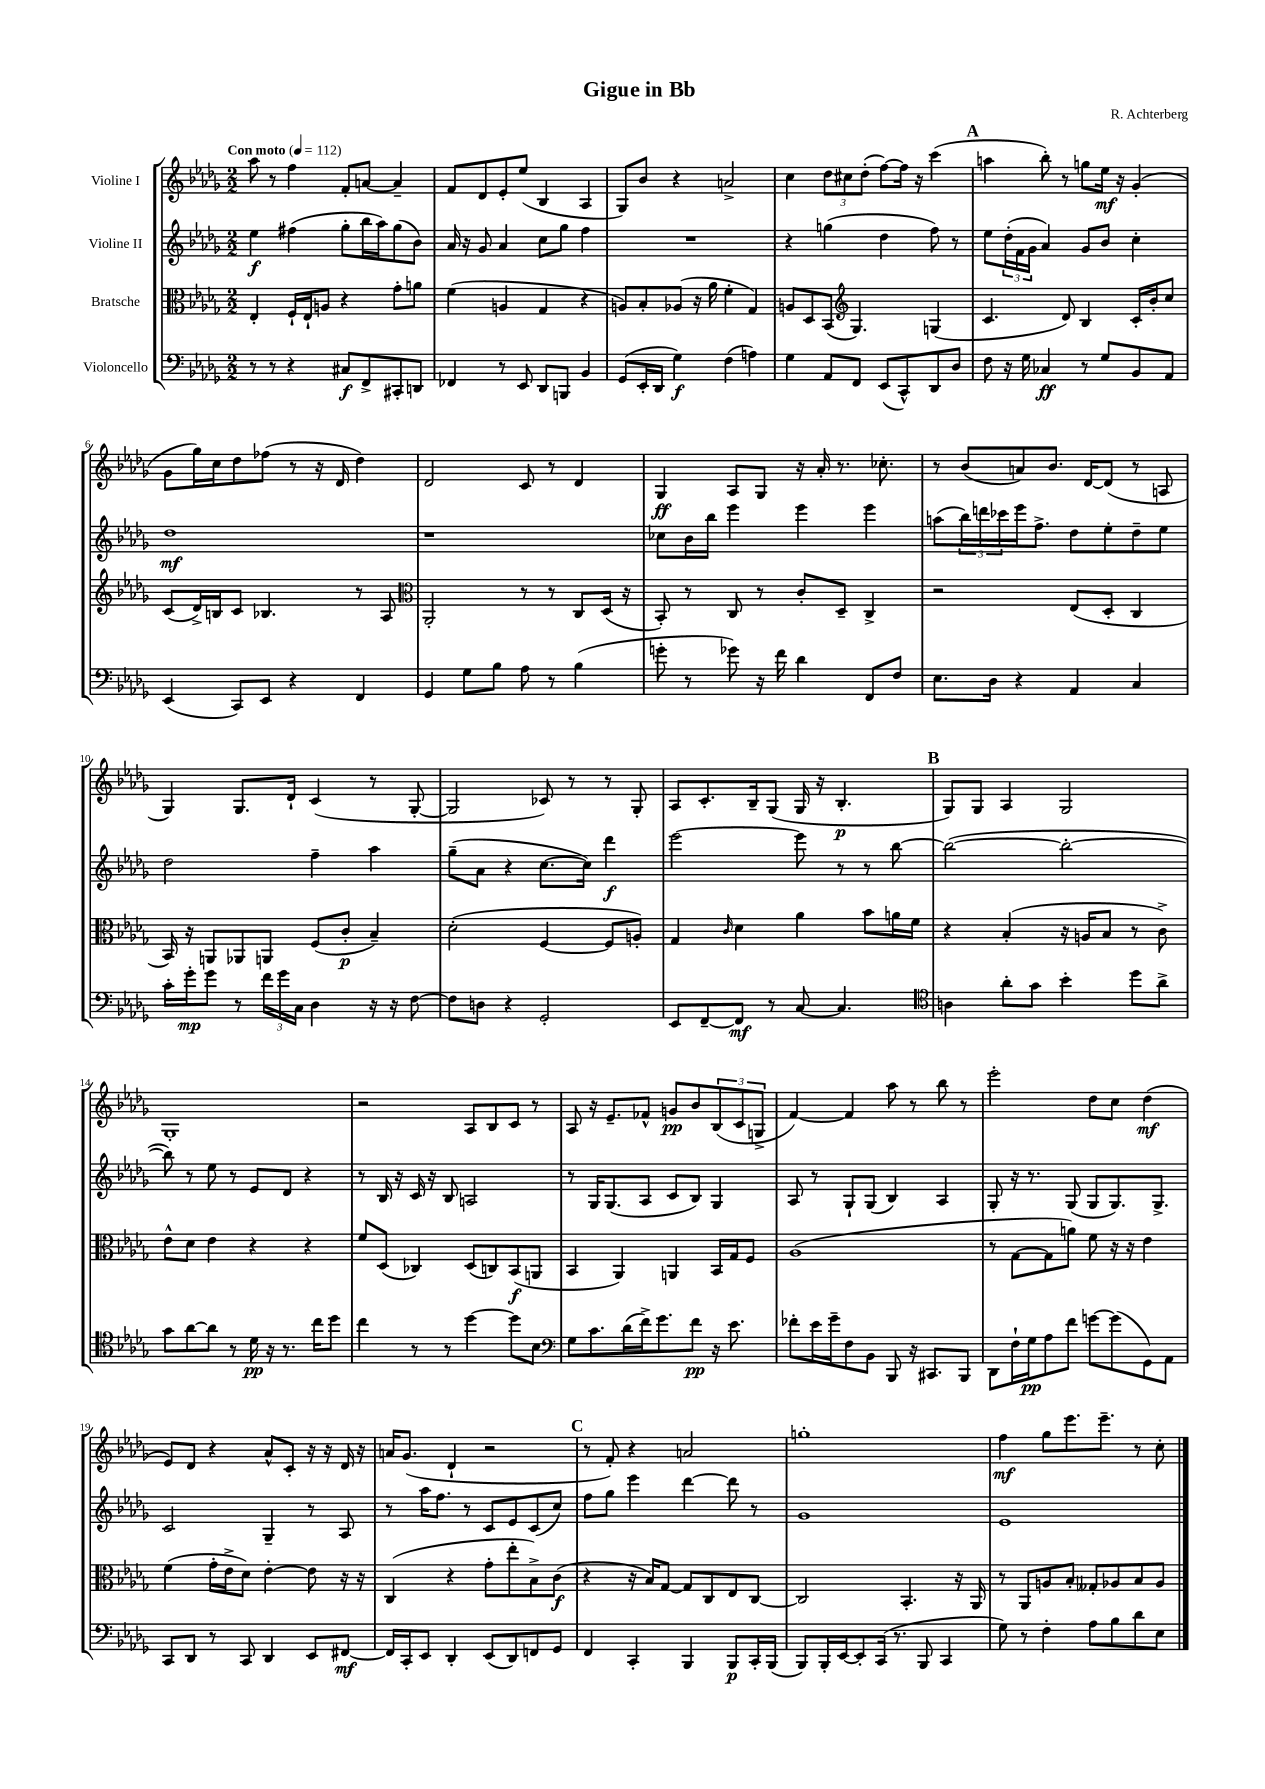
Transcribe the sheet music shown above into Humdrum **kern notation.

**kern	**dynam	**kern	**dynam	**kern	**dynam	**kern	**dynam
*part4	*part4	*part3	*part3	*part2	*part2	*part1	*part1
*staff4	*staff4	*staff3	*staff3	*staff2	*staff2	*staff1	*staff1
*I"Violoncello	*	*I"Bratsche	*	*I"Violine II	*	*I"Violine I	*
*clefF4	*	*clefC3	*	*clefG2	*	*clefG2	*
*k[b-e-a-d-g-]	*	*k[b-e-a-d-g-]	*	*k[b-e-a-d-g-]	*	*k[b-e-a-d-g-]	*
*M2/2	*	*M2/2	*	*M2/2	*	*M2/2	*
*MM112	*	*MM112	*	*MM112	*	*MM112	*
=1	=1	=1	=1	=1	=1	=1	=1
!	!	!	!	!	!	!LO:TX:a:B:t=Con moto	!
8r	.	4E-'/	.	4ee-\	f	8aa-\	.
8r	.	.	.	.	.	8r	.
4r	.	16F`/LL	.	(4ff#X\	.	4ff\	.
.	.	16E-`/J	.	.	.	.	.
.	.	8An/J	.	.	.	.	.
8C#X/L	f	4r	.	8gg-'\L	.	8f'/L	.
8FF^/	.	.	.	16bb-\L	.	[8an/J	.
.	.	.	.	16aa-\J)	.	.	.
8CC#X'/	.	8g-'\L	.	(8gg-\	.	4a~/]	.
8DDn/J	.	8an\J	.	8b-\J)	.	.	.
=2	=2	=2	=2	=2	=2	=2	=2
4FF-X/	.	(4f\	.	16a-/	.	8f/L	.
.	.	.	.	16r	.	.	.
.	.	.	.	8g-/	.	8d-/	.
8r	.	4An/	.	4a-/	.	8e-'/	.
8EE-/	.	.	.	.	.	(8ee-/J	.
8DD-/L	.	4G-/	.	8cc\L	.	4B-/	.
8BBBn/J	.	.	.	8gg-\J	.	.	.
4BB-/	.	4r	.	4ff\	.	4A-/	.
=3	=3	=3	=3	=3	=3	=3	=3
(8GG-/L	.	8An/L)	.	1r	.	8G-/L)	.
16EE-'/L	.	8B-'/	.	.	.	8b-/J	.
16DD-/JJ	.	.	.	.	.	.	.
4G-\)	f	(8A-X/J	.	.	.	4r	.
.	.	16r	.	.	.	.	.
.	.	16a-\	.	.	.	.	.
(4F\	.	4f'\	.	.	.	2an^/	.
4An\)	.	4G-/)	.	.	.	.	.
=4	=4	=4	=4	=4	=4	=4	=4
4G-\	.	8An/L	.	4r	.	4cc\	.
.	.	8D-/	.	.	.	.	.
8AA-/L	.	(8BB-/J	.	(4ggn\	.	12dd-\L	.
.	.	.	.	.	.	12cc#X\	.
*	*	*clefG2	*	*	*	*	*
8FF/J	.	4.G-/)	.	.	.	.	.
.	.	.	.	.	.	(12dd-'\J	.
(8EE-/L	.	.	.	4dd-\	.	[8ff\L)	.
8CC^^/)	.	.	.	.	.	16ff\Jk]	.
.	.	.	.	.	.	16r	.
8DD-/	.	(4Gn/	.	8ff\)	.	(4ccc\	.
8D-/J	.	.	.	8r	.	.	.
!!LO:REH:place=s1:t=A
=5	=5	=5	=5	=5	=5	=5	=5
8F\	.	4.c/	.	8ee-\L	.	4aan\	.
16r	.	.	.	(24dd-'\L	.	.	.
.	.	.	.	24f\	.	.	.
16G-\	.	.	.	.	.	.	.
.	.	.	.	24g-\JJ	.	.	.
4C-X/	ff	.	.	4a-/)	.	8bb-'\)	.
.	.	8d-/)	.	.	.	8r	.
8r	.	4B-/	.	8g-/L	.	8ggn\L	.
8G-/L	.	.	.	8b-/J	.	16ee-\Jk	mf
.	.	.	.	.	.	16r	.
8BB-/	.	16c'/LL	.	4cc'\	.	(4g-'/	.
.	.	16b-'/J	.	.	.	.	.
8AA-/J	.	8cc/J	.	.	.	.	.
!!LO:LB:g=z
=6	=6	=6	=6	=6	=6	=6	=6
(4EE-/	.	(8c/L	.	1dd-	mf	8g-\L	.
.	.	16d-^/L)	.	.	.	16gg-\L)	.
.	.	16Bn/J	.	.	.	16cc\J	.
8CC/L)	.	8c/J	.	.	.	8dd-\	.
8EE-/J	.	4.B-X/	.	.	.	(8ff-X\J	.
4r	.	.	.	.	.	8r	.
.	.	.	.	.	.	16r	.
.	.	.	.	.	.	16d-/	.
4FF/	.	8r	.	.	.	4dd-\)	.
.	.	8A-/	.	.	.	.	.
=7	=7	=7	=7	=7	=7	=7	=7
*	*	*clefC3	*	*	*	*	*
4GG-/	.	2AA-'/	.	1r	.	2d-/	.
8G-\L	.	.	.	.	.	.	.
8B-\J	.	.	.	.	.	.	.
8A-\	.	8r	.	.	.	8c/	.
8r	.	8r	.	.	.	8r	.
(4B-\	.	8C/L	.	.	.	4d-/	.
.	.	(16D-/Jk	.	.	.	.	.
.	.	16r	.	.	.	.	.
=8	=8	=8	=8	=8	=8	=8	=8
8gn'\	.	8BB-'/)	.	8cc-X\L	.	4G-/	ff
8r	.	8r	.	16b-\L	.	.	.
.	.	.	.	16bb-\JJ	.	.	.
8g-X\)	.	8C/	.	4eee-\	.	8A-/L	.
16r	.	8r	.	.	.	8G-/J	.
16f\	.	.	.	.	.	.	.
4d-\	.	8c'/L	.	4eee-\	.	16r	.
.	.	.	.	.	.	16a-'/	.
.	.	8D-~/J	.	.	.	8.r	.
8FF/L	.	4C^/	.	4eee-\	.	.	.
.	.	.	.	.	.	8.cc-X'\	.
8F/J	.	.	.	.	.	.	.
=9	=9	=9	=9	=9	=9	=9	=9
8.E-\L	.	2r	.	(8aan\L	.	8r	.
.	.	.	.	24bb-\L)	.	(8b-/L	.
.	.	.	.	24dddn\	.	.	.
16D-\Jk	.	.	.	.	.	.	.
.	.	.	.	24ccc-X\	.	.	.
4r	.	.	.	16eee-\J	.	8an/)	.
.	.	.	.	8.ff^\J	.	.	.
.	.	.	.	.	.	8.b-/J	.
4AA-/	.	(8E-/L	.	8dd-\L	.	.	.
.	.	.	.	.	.	[16d-/KL	.
.	.	8D-'/J	.	8ee-'\	.	(8d-/J]	.
4C/	.	4C/	.	8dd-~\	.	8r	.
.	.	.	.	8ee-\J	.	8An/	.
!!LO:LB:g=z
=10	=10	=10	=10	=10	=10	=10	=10
16c'\LL	.	16BB-/)	.	2dd-\	.	4G-/)	.
16g-'\J	mp	16r	.	.	.	.	.
8g-\J	.	8AAn/L	.	.	.	.	.
8r	.	8AA-X/	.	.	.	8.G-/L	.
24f\LL	.	8AAn/J	.	.	.	.	.
24g-\	.	.	.	.	.	.	.
.	.	.	.	.	.	16d-`/Jk	.
24C\JJ	.	.	.	.	.	.	.
4D-\	.	(8F/L	.	4ff~\	.	(4c/	.
.	.	8c'/J	p	.	.	.	.
16r	.	4B-~/)	.	4aa-\	.	8r	.
16r	.	.	.	.	.	.	.
[8F\	.	.	.	.	.	[8G-'/	.
=11	=11	=11	=11	=11	=11	=11	=11
8F\L]	.	(2d-'\	.	(8gg-~\L	.	2G-/]	.
8Dn\J	.	.	.	8a-\J	.	.	.
4r	.	.	.	4r	.	.	.
2GG-'/	.	[4F/	.	[8.cc\L	.	8c-X/)	.
.	.	.	.	.	.	8r	.
.	.	.	.	16cc\Jk])	.	.	.
.	.	8F/L]	.	4ddd-\	f	8r	.
.	.	8An'/J)	.	.	.	8G-'/	.
=12	=12	=12	=12	=12	=12	=12	=12
8EE-/L	.	4G-/	.	[2eee-\	.	8A-/L	.
[8FF~/	.	.	.	.	.	8.c'/	.
.	.	16qqc/	.	.	.	.	.
8FF/J]	mf	4d-\	.	.	.	.	.
.	.	.	.	.	.	16B-~/k	.
8r	.	.	.	.	.	(8G-/J	.
[8C/	.	4a-\	.	8eee-\]	.	16G-/	.
.	.	.	.	.	.	16r	.
4.C/]	.	.	.	8r	.	4.B-'/	p
.	.	8b-\L	.	8r	.	.	.
.	.	16an\L	.	[8bb-\	.	.	.
.	.	16f\JJ	.	.	.	.	.
!!LO:REH:place=s1:t=B
=13	=13	=13	=13	=13	=13	=13	=13
*clefC4	*	*	*	*	*	*	*
4An\	.	4r	.	(2bb-\_	.	8G-/L)	.
.	.	.	.	.	.	8G-/J	.
8a-'\L	.	(4B-'/	.	.	.	4A-/	.
8g-\J	.	.	.	.	.	.	.
4b-'\	.	16r	.	2bb-'\_	.	2G-/	.
.	.	16An/KL	.	.	.	.	.
.	.	8B-/J	.	.	.	.	.
8dd-\L	.	8r	.	.	.	.	.
8a-^\J	.	8c^\)	.	.	.	.	.
!!LO:LB:g=z
=14	=14	=14	=14	=14	=14	=14	=14
8g-\L	.	8e-^^\L	.	8bb-\])	.	1G-'	.
[8a-\	.	8d-\J	.	8r	.	.	.
8a-\J]	.	4e-\	.	8ee-\	.	.	.
8r	.	.	.	8r	.	.	.
16d-\	pp	4r	.	8e-/L	.	.	.
16r	.	.	.	.	.	.	.
8.r	.	.	.	8d-/J	.	.	.
.	.	4r	.	4r	.	.	.
16cc\KL	.	.	.	.	.	.	.
8dd-\J	.	.	.	.	.	.	.
=15	=15	=15	=15	=15	=15	=15	=15
4cc\	.	8f/L	.	8r	.	2r	.
.	.	(8D-/J	.	16B-/	.	.	.
.	.	.	.	16r	.	.	.
8r	.	4C-X/)	.	16c/	.	.	.
.	.	.	.	16r	.	.	.
8r	.	.	.	8B-/	.	.	.
[4dd-\	.	(8D-/L	.	2An/	.	8A-/L	.
.	.	8Cn/)	.	.	.	8B-/	.
8dd-\L]	.	(8BB-/	f	.	.	8c/J	.
8B-\J	.	8AAn/J	.	.	.	8r	.
=16	=16	=16	=16	=16	=16	=16	=16
*clefF4	*	*	*	*	*	*	*
8G-\L	.	4BB-/	.	8r	.	8A-/	.
8.c\	.	.	.	16G-/KL	.	16r	.
.	.	.	.	(8.G-/	.	8.e-~/L	.
.	.	4AA-/)	.	.	.	.	.
(16d-\L	.	.	.	.	.	.	.
16f^\J)	.	.	.	8A-/J	.	8f-X^^/J	.
8.g-\	.	.	.	.	.	.	.
.	.	4AAn/	.	8c/L	.	8gn/L	pp
8f\J	pp	.	.	8B-/J)	.	8b-/	.
16r	.	16BB-/LL	.	4G-/	.	(12B-/	.
8.e-\	.	16G-/J	.	.	.	.	.
.	.	.	.	.	.	12c/	.
.	.	8F/J	.	.	.	.	.
.	.	.	.	.	.	12Gn^/J	.
=17	=17	=17	=17	=17	=17	=17	=17
8f-X'\L	.	(1A-	.	8A-/	.	[4f/)	.
16e-\L	.	.	.	8r	.	.	.
16g-~\J	.	.	.	.	.	.	.
8F\	.	.	.	8G-`/L	.	4f/]	.
8BB-\J	.	.	.	(8G-/J	.	.	.
8BBB-/	.	.	.	4B-/)	.	8aa-\	.
16r	.	.	.	.	.	8r	.
8.CC#X/L	.	.	.	.	.	.	.
.	.	.	.	4A-/	.	8bb-\	.
8BBB-/J	.	.	.	.	.	8r	.
=18	=18	=18	=18	=18	=18	=18	=18
8DD-\L	.	8r	.	8G-'/	.	2eee-'\	.
16F`\L	.	[8G-\L	.	16r	.	.	.
16G-\J	pp	.	.	8.r	.	.	.
8A-\	.	8G-\]	.	.	.	.	.
8f\J	.	8an\J)	.	(8G-/	.	.	.
[8gn\L	.	8f\	.	8G-/L	.	8dd-\L	.
(8g\]	.	16r	.	8.G-/)	.	8cc\J	.
.	.	16r	.	.	.	.	.
8GG-\)	.	4e-\	.	.	.	(4dd-\	mf
.	.	.	.	8.G-^/J	.	.	.
8AA-\J	.	.	.	.	.	.	.
!!LO:LB:g=z
=19	=19	=19	=19	=19	=19	=19	=19
8CC/L	.	(4f\	.	2c/	.	8e-/L)	.
8DD-/J	.	.	.	.	.	8d-/J	.
8r	.	16g-'\LL	.	.	.	4r	.
.	.	16e-^\J	.	.	.	.	.
8CC/	.	8d-\J)	.	.	.	.	.
4DD-/	.	[4e-'\	.	4G-~/	.	8a-^^/L	.
.	.	.	.	.	.	8c'/J	.
8EE-/L	.	8e-\]	.	8r	.	16r	.
.	.	.	.	.	.	16r	.
[8FF#X/J	mf	16r	.	8A-/	.	16d-/	.
.	.	16r	.	.	.	16r	.
=20	=20	=20	=20	=20	=20	=20	=20
16FF#/LL]	.	(4C/	.	8r	.	16an/KL	.
16CC'/J	.	.	.	.	.	(8.g-/J	.
8EE-/J	.	.	.	16aa-\KL	.	.	.
.	.	.	.	8.ff\J	.	.	.
4DD-'/	.	4r	.	.	.	4d-`/	.
.	.	.	.	8r	.	.	.
(8EE-/L	.	8g-'\L	.	8c/L	.	2r	.
8DD-/)	.	8ee-'\	.	8e-/	.	.	.
8FFn/	.	8B-^\)	.	(8c/	.	.	.
8GG-/J	.	(8c\J	f	8cc/J)	.	.	.
!!LO:REH:place=s1:t=C
=21	=21	=21	=21	=21	=21	=21	=21
4FF/	.	4r	.	8ff\L	.	8r	.
.	.	.	.	8gg-\J	.	8f'/)	.
4CC'/	.	16r	.	4eee-\	.	4r	.
.	.	16B-/KL)	.	.	.	.	.
.	.	[8G-/J	.	.	.	.	.
4BBB-/	.	8G-/L]	.	[4ddd-\	.	2an/	.
.	.	8C/	.	.	.	.	.
8BBB-/L	p	8E-/	.	8ddd-\]	.	.	.
16CC'/L	.	[8C/J	.	8r	.	.	.
(16BBB-/JJ	.	.	.	.	.	.	.
=22	=22	=22	=22	=22	=22	=22	=22
8BBB-/L)	.	2C/]	.	1g-	.	1ggn'	.
16BBB-'/L	.	.	.	.	.	.	.
[16EE-/J	.	.	.	.	.	.	.
8EE-'/]	.	.	.	.	.	.	.
(16CC/Jk	.	.	.	.	.	.	.
8.r	.	.	.	.	.	.	.
.	.	4.BB-'/	.	.	.	.	.
8BBB-/	.	.	.	.	.	.	.
4CC/	.	.	.	.	.	.	.
.	.	16r	.	.	.	.	.
.	.	16AA-/	.	.	.	.	.
=23	=23	=23	=23	=23	=23	=23	=23
8G-\)	.	8r	.	1e-	.	4ff\	mf
8r	.	8AA-/L	.	.	.	.	.
4F'\	.	8An/	.	.	.	8gg-\L	.
.	.	8B-'/J	.	.	.	8.eee-\	.
8A-\L	.	8G--X'/L	.	.	.	.	.
.	.	.	.	.	.	8.eee-~\J	.
8B-\	.	8A-X/	.	.	.	.	.
8d-\	.	8B-/	.	.	.	8r	.
8E-\J	.	8A-/J	.	.	.	8cc'\	.
==	==	==	==	==	==	==	==
*-	*-	*-	*-	*-	*-	*-	*-
